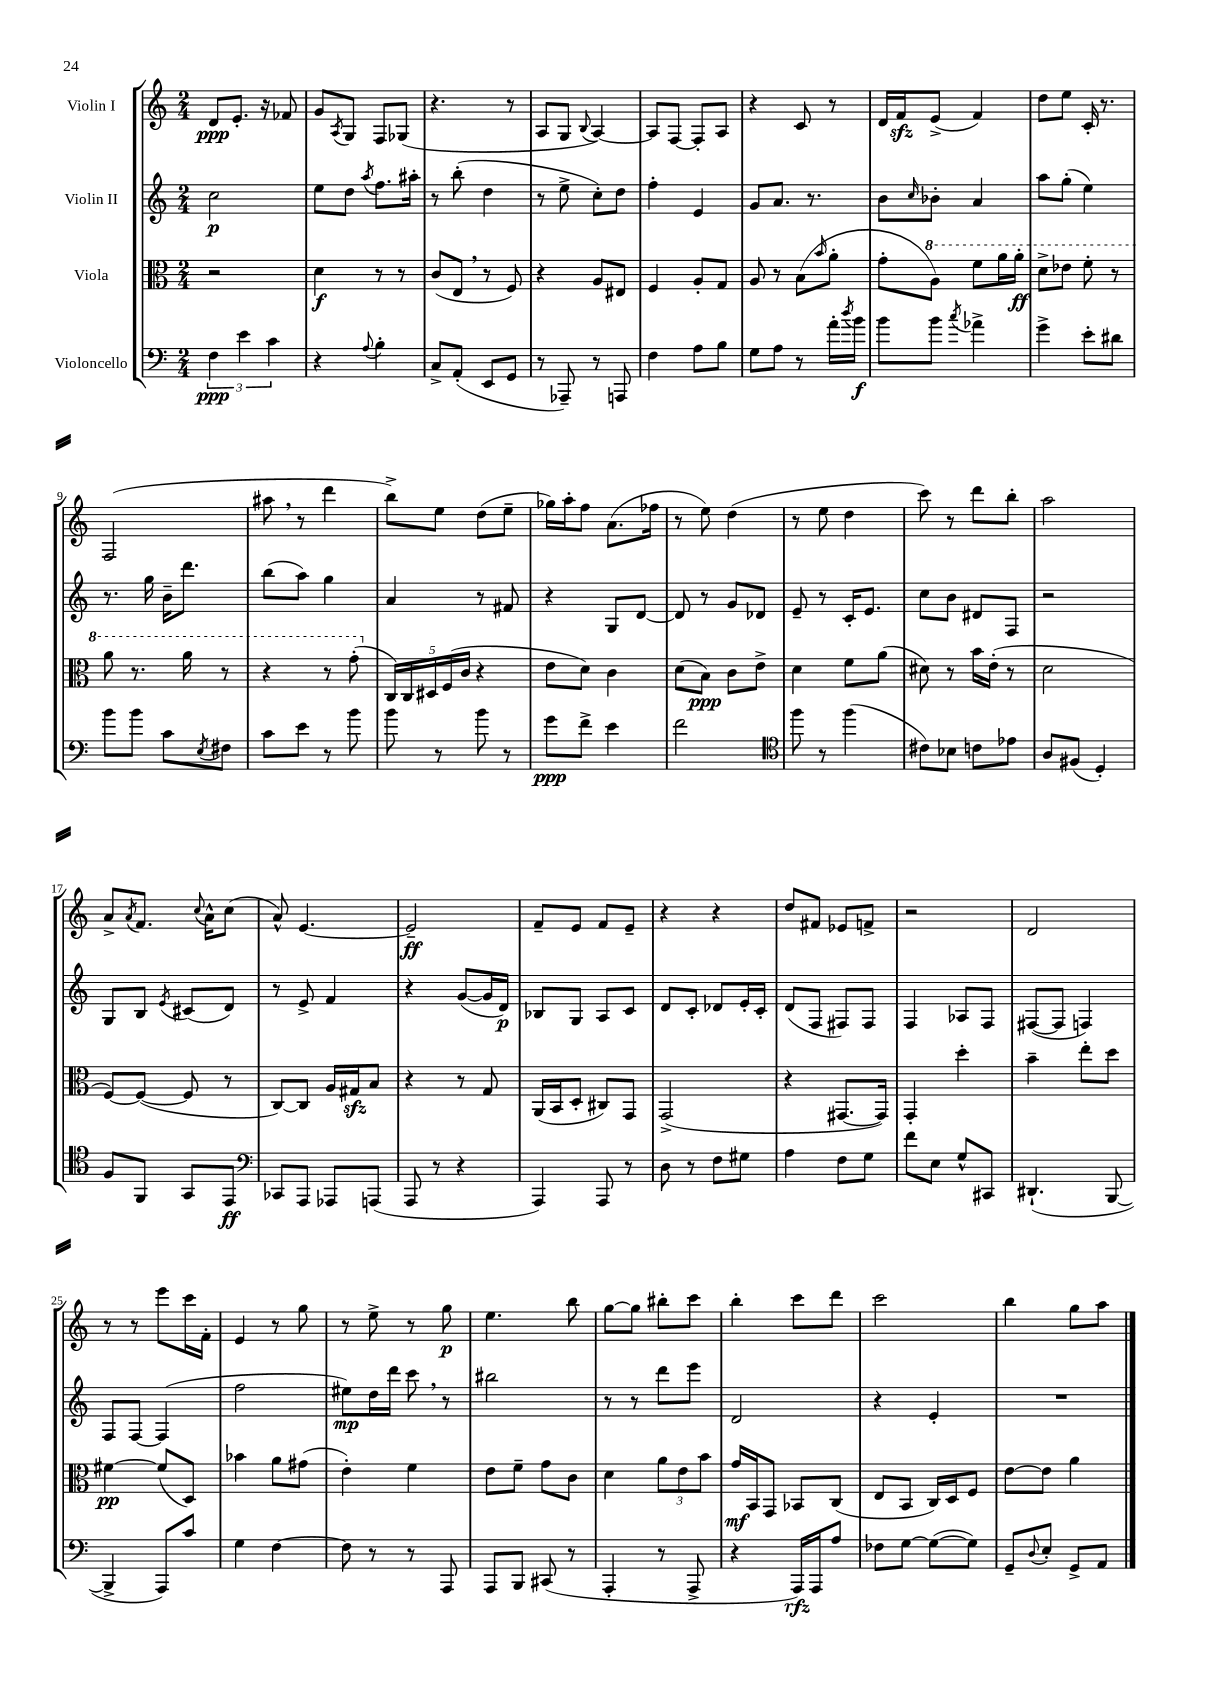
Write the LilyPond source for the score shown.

<<
\new StaffGroup <<
\new Staff = "s0" \with { instrumentName = "Violin I" } {
    \clef treble \key c \major \numericTimeSignature \time 2/4
    d'8\ppp e'8.-. r16 fes'8 |
    g'8 \acciaccatura { a8 } g8 f8 ges8( |
    r4. r8 |
    a8 g8 \appoggiatura { b8 } a4~) |
    a8 f8~ f8-. a8 |
    r4 c'8 r8 |
    d'16 f'16\sfz e'8->( f'4) |
    d''8 e''8 c'16-. r8. |
    f2( |
    ais''8 \breathe r8 d'''4 |
    b''8->) e''8 d''8( e''8-- |
    ges''16) a''16-. f''8 a'8.( fes''16 |
    r8 e''8) d''4( |
    r8 e''8 d''4 |
    c'''8) r8 d'''8 b''8-. |
    a''2 |
    a'8-> \acciaccatura { a'8 } f'8. \appoggiatura { c''8 } a'16-^ c''8( |
    a'8-^) e'4.~ |
    e'2--\ff |
    f'8-- e'8 f'8 e'8-- |
    r4 r4 |
    d''8 fis'8 ees'8 f'8-> |
    r2 |
    d'2 |
    r8 r8 e'''8 c'''16 f'16-. |
    e'4 r8 g''8 |
    r8 e''8-> r8 g''8\p |
    e''4. b''8 |
    g''8~ g''8 bis''8-. c'''8 |
    b''4-. c'''8 d'''8 |
    c'''2 |
    b''4 g''8 a''8 \bar "|." |
}
\new Staff = "s1" \with { instrumentName = "Violin II" } {
    \clef treble \key c \major \numericTimeSignature \time 2/4
    c''2\p |
    e''8 d''8 \acciaccatura { a''8 } f''8. ais''16-. |
    r8 b''8-.( d''4 |
    r8 e''8-> c''8-.) d''8 |
    f''4-. e'4 |
    g'8 a'8. r8. |
    b'8 \grace { c''16 } bes'8-. a'4 |
    a''8 g''8-.( e''4) |
    r8. g''16 b'16-- d'''8. |
    b''8( a''8) g''4 |
    a'4 r8 fis'8 |
    r4 g8 d'8~ |
    d'8 r8 g'8 des'8 |
    e'8-- r8 c'16-. e'8. |
    c''8 b'8 dis'8 f8 |
    r2 |
    g8 b8 \acciaccatura { e'8 } cis'8( d'8) |
    r8 e'8-> f'4 |
    r4 g'8~( g'16 d'16\p) |
    bes8 g8 a8 c'8 |
    d'8 c'8-. des'8 e'16-. c'16-. |
    d'8( f8 fis8) fis8 |
    f4 aes8 f8 |
    fis8~( fis8 f4) |
    f8 f8~ f4( |
    f''2 |
    eis''8\mp) d''16 d'''16 c'''8 \breathe r8 |
    bis''2 |
    r8 r8 d'''8 e'''8 |
    d'2 |
    r4 e'4-. |
    R2 \bar "|." |
}
\new Staff = "s2" \with { instrumentName = "Viola" } {
    \clef alto \key c \major \numericTimeSignature \time 2/4
    r2 |
    d'4\f r8 r8 |
    c'8( e8 \breathe r8 f8) |
    r4 a8 eis8 |
    f4 a8-. g8 |
    a8 r8 b8( \grace { b'16 } a'8-. |
    g'8-. \ottava #1 a'8) f''8 a''16 a''16-.\ff |
    d''8-> ees''8 f''8-. r8 |
    a''8 r8. a''16 r8 |
    r4 r8 g''8-.( \ottava #0 |
    \tuplet 5/4 { c16) c16 dis16 f16( c'16 } r4 |
    e'8 d'8) c'4 |
    d'8( b8\ppp) c'8 e'8-> |
    d'4 f'8 a'8( |
    dis'8) r8 b'16 e'16-.( r8 |
    d'2 |
    f8~) f8~( f8 r8 |
    c8~) c8 a16 gis16\sfz b8 |
    r4 r8 g8 |
    a,16( b,16 d8-. cis8) g,8 |
    g,2->( |
    r4 gis,8.~ gis,16) |
    g,4-. d''4-. |
    b'4-- e''8-. d''8 |
    fis'4~\pp fis'8( d8) |
    bes'4 a'8 gis'8( |
    e'4-.) f'4 |
    e'8 f'8-- g'8 c'8 |
    d'4 \tuplet 3/2 { a'8 e'8 b'8 } |
    g'16\mf b,16 g,8 bes,8 c8( |
    e8 b,8 c16) d16 f8 |
    e'8~ e'8 a'4 \bar "|." |
}
\new Staff = "s3" \with { instrumentName = "Violoncello" } {
    \clef bass \key c \major \numericTimeSignature \time 2/4
    \tuplet 3/2 { f4\ppp e'4 c'4 } |
    r4 \appoggiatura { a8 } b4-. |
    c8-> a,8-.( e,8 g,8 |
    r8 aes,,8--) r8 a,,8 |
    f4 a8 b8 |
    g8 a8 r8 a'16-. \acciaccatura { d''8 } b'16\f |
    b'8 b'8 \acciaccatura { c''8 } aes'4-> |
    g'4-> e'8-. dis'8 |
    b'8 b'8 c'8 \acciaccatura { e8 } fis8 |
    c'8 e'8 r8 b'8 |
    b'8 r8 b'8 r8 |
    g'8\ppp f'8-> e'4 |
    f'2 |
    \clef tenor f''8 r8 f''4( |
    cis'8) bes8 c'8 ees'8 |
    a8 fis8( d4-.) |
    f8 f,8 g,8 e,8\ff |
    \clef bass ces,8 a,,8 aes,,8 a,,8( |
    a,,8 r8 r4 |
    a,,4) a,,8 r8 |
    d8 r8 f8 gis8 |
    a4 f8 g8 |
    f'8 e8 g8-^ cis,8 |
    dis,4.-!( b,,8~ |
    b,,4-> a,,8) c'8 |
    g4 f4~ |
    f8 r8 r8 a,,8 |
    a,,8 b,,8 cis,8( r8 |
    a,,4-. r8 a,,8-> |
    r4 a,,16\rfz) a,,16 a8 |
    fes8 g8~ g8~( g8) |
    g,8-- \appoggiatura { d8 } e8-. g,8-> a,8 \bar "|." |
}
>>
>>
